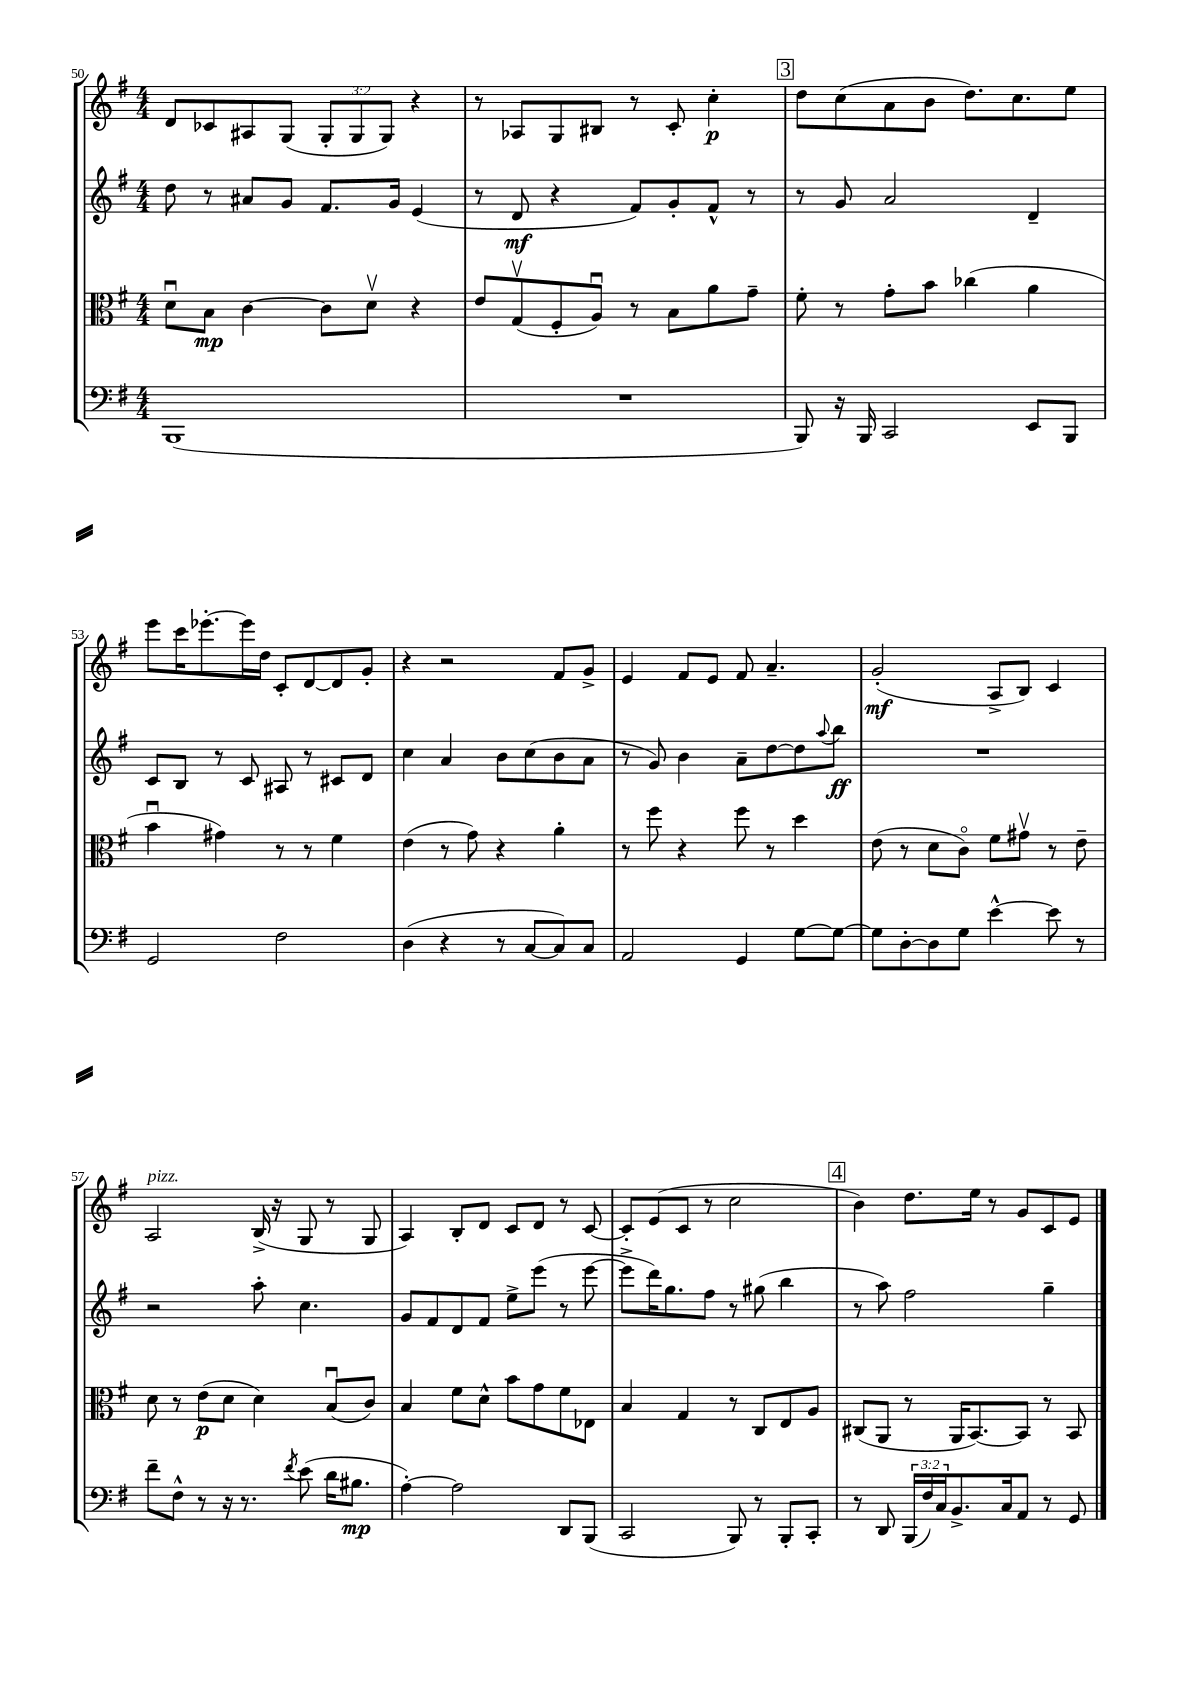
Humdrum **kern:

**kern	**dynam	**kern	**dynam	**kern	**dynam	**kern	**dynam
*part4	*part4	*part3	*part3	*part2	*part2	*part1	*part1
*staff4	*staff4	*staff3	*staff3	*staff2	*staff2	*staff1	*staff1
*clefF4	*	*clefC3	*	*clefG2	*	*clefG2	*
*k[f#]	*	*k[f#]	*	*k[f#]	*	*k[f#]	*
*M4/4	*	*M4/4	*	*M4/4	*	*M4/4	*
=50	=50	=50	=50	=50	=50	=50	=50
(1BBB	.	8du\L	.	8dd\	.	8d/L	.
.	.	8B\J	mp	8r	.	8c-X/	.
.	.	[4c\	.	8a#X/L	.	8A#X/	.
.	.	.	.	8g/J	.	(8G/J	.
.	.	8c\L]	.	8.f#/L	.	12G'/L	.
.	.	.	.	.	.	12G/	.
.	.	8dv\J	.	.	.	.	.
.	.	.	.	.	.	12G/J)	.
.	.	.	.	16g/Jk	.	.	.
.	.	4r	.	(4e/	.	4r	.
=51	=51	=51	=51	=51	=51	=51	=51
1r	.	8e/L	.	8r	.	8r	.
.	.	(8Gv/	.	8d/	mf	8A-X/L	.
.	.	8F#'/	.	4r	.	8G/	.
.	.	8Au/J)	.	.	.	8B#X/J	.
.	.	8r	.	8f#/L)	.	8r	.
.	.	8B\L	.	8g'/	.	8c'/	.
.	.	8a\	.	8f#^^/J	.	4cc'\	p
.	.	8g~\J	.	8r	.	.	.
!!LO:REH:place=s1:t=3
=52	=52	=52	=52	=52	=52	=52	=52
8BBB/)	.	8f#'\	.	8r	.	8dd\L	.
16r	.	8r	.	8g/	.	(8cc\	.
16BBB/	.	.	.	.	.	.	.
2CC/	.	8g'\L	.	2a/	.	8a\	.
.	.	8b\J	.	.	.	8b\J	.
.	.	(4cc-X\	.	.	.	8.dd\L)	.
.	.	.	.	.	.	8.cc\	.
8EE/L	.	4a\	.	4d~/	.	.	.
8BBB/J	.	.	.	.	.	8ee\J	.
!!LO:LB:g=z
=53	=53	=53	=53	=53	=53	=53	=53
2GG/	.	4bu\	.	8c/L	.	8eee\L	.
.	.	.	.	8B/J	.	16ccc\K	.
.	.	.	.	.	.	[8.eee-X'\	.
.	.	4g#X\)	.	8r	.	.	.
.	.	.	.	8c/	.	16eee-\L]	.
.	.	.	.	.	.	16dd\JJ	.
2F#\	.	8r	.	8A#X/	.	8c'/L	.
.	.	8r	.	8r	.	[8d/	.
.	.	4f#\	.	8c#X/L	.	8d/]	.
.	.	.	.	8d/J	.	8g'/J	.
=54	=54	=54	=54	=54	=54	=54	=54
(4D\	.	(4e\	.	4cc\	.	4r	.
4r	.	8r	.	4a/	.	2r	.
.	.	8g\)	.	.	.	.	.
8r	.	4r	.	8b\L	.	.	.
[8C/L	.	.	.	(8cc\	.	.	.
8C/])	.	4a'\	.	8b\	.	8f#/L	.
8C/J	.	.	.	8a\J	.	8g^/J	.
=55	=55	=55	=55	=55	=55	=55	=55
2AA/	.	8r	.	8r	.	4e/	.
.	.	8ff#\	.	8g/)	.	.	.
.	.	4r	.	4b\	.	8f#/L	.
.	.	.	.	.	.	8e/J	.
4GG/	.	8ff#\	.	8a~\L	.	8f#/	.
.	.	8r	.	[8dd\	.	4.a~/	.
[8G\L	.	4dd\	.	8dd\]	.	.	.
.	.	.	.	8qqaa/	.	.	.
8G\J_	.	.	.	8bb\J	ff	.	.
=56	=56	=56	=56	=56	=56	=56	=56
8G\L]	.	(8e\	.	1r	.	(2g'/	mf
[8D'\	.	8r	.	.	.	.	.
8D\]	.	8d\L	.	.	.	.	.
8G\J	.	8c\J)	.	.	.	.	.
[4e^^\	.	8f#\L	.	.	.	8A^/L	.
.	.	8g#Xv\J	.	.	.	8B/J)	.
8e\]	.	8r	.	.	.	4c/	.
8r	.	8e~\	.	.	.	.	.
!!LO:LB:g=z
=57	=57	=57	=57	=57	=57	=57	=57
!	!	!	!	!	!	!LO:TX:a:i:t=pizz.	!
8f#~\L	.	8d\	.	2r	.	2A/	.
8F#^^\J	.	8r	.	.	.	.	.
8r	.	(8e\L	p	.	.	.	.
16r	.	8d\J	.	.	.	.	.
8.r	.	.	.	.	.	.	.
.	.	4d\)	.	8aa'\	.	(16B^/	.
.	.	.	.	.	.	16r	.
8qf#/	.	.	.	.	.	.	.
(8e\	.	.	.	4.cc\	.	8G/	.
16d\KL	.	(8Bu/L	.	.	.	8r	.
8.B#X\J	mp	.	.	.	.	.	.
.	.	8c/J)	.	.	.	8G/	.
=58	=58	=58	=58	=58	=58	=58	=58
[4A'\)	.	4B/	.	8g/L	.	4A/)	.
.	.	.	.	8f#/	.	.	.
2A\]	.	8f#\L	.	8d/	.	8B'/L	.
.	.	8d^^\J	.	8f#/J	.	8d/J	.
.	.	8b\L	.	8ee^\L	.	8c/L	.
.	.	8g\	.	(8eee\J	.	8d/J	.
8DD/L	.	8f#\	.	8r	.	8r	.
(8BBB/J	.	8E-X\J	.	[8eee\	.	[8c/	.
=59	=59	=59	=59	=59	=59	=59	=59
2CC/	.	4B/	.	8eee^\L]	.	8c'/L]	.
.	.	.	.	16ddd\K)	.	(8e/	.
.	.	.	.	8.gg\	.	.	.
.	.	4G/	.	.	.	8c/J	.
.	.	.	.	8ff#\J	.	8r	.
8BBB/)	.	8r	.	8r	.	2cc\	.
8r	.	8C/L	.	(8gg#X\	.	.	.
8BBB'/L	.	8E/	.	4bb\	.	.	.
8CC'/J	.	8A/J	.	.	.	.	.
!!LO:REH:place=s1:t=4
=60	=60	=60	=60	=60	=60	=60	=60
8r	.	(8C#X/L	.	8r	.	4b\)	.
8DD/	.	8AA/J	.	8aa\)	.	.	.
(24BBB/LL	.	8r	.	2ff#\	.	8.dd\L	.
24F#/)	.	.	.	.	.	.	.
24C/J	.	.	.	.	.	.	.
8.BB^/	.	16AA/KL	.	.	.	.	.
.	.	[8.BB/)	.	.	.	16ee\Jk	.
.	.	.	.	.	.	8r	.
16C/k	.	.	.	.	.	.	.
8AA/J	.	8BB/J]	.	.	.	8g/L	.
8r	.	8r	.	4gg~\	.	8c/	.
8GG/	.	8BB/	.	.	.	8e/J	.
==	==	==	==	==	==	==	==
*-	*-	*-	*-	*-	*-	*-	*-
